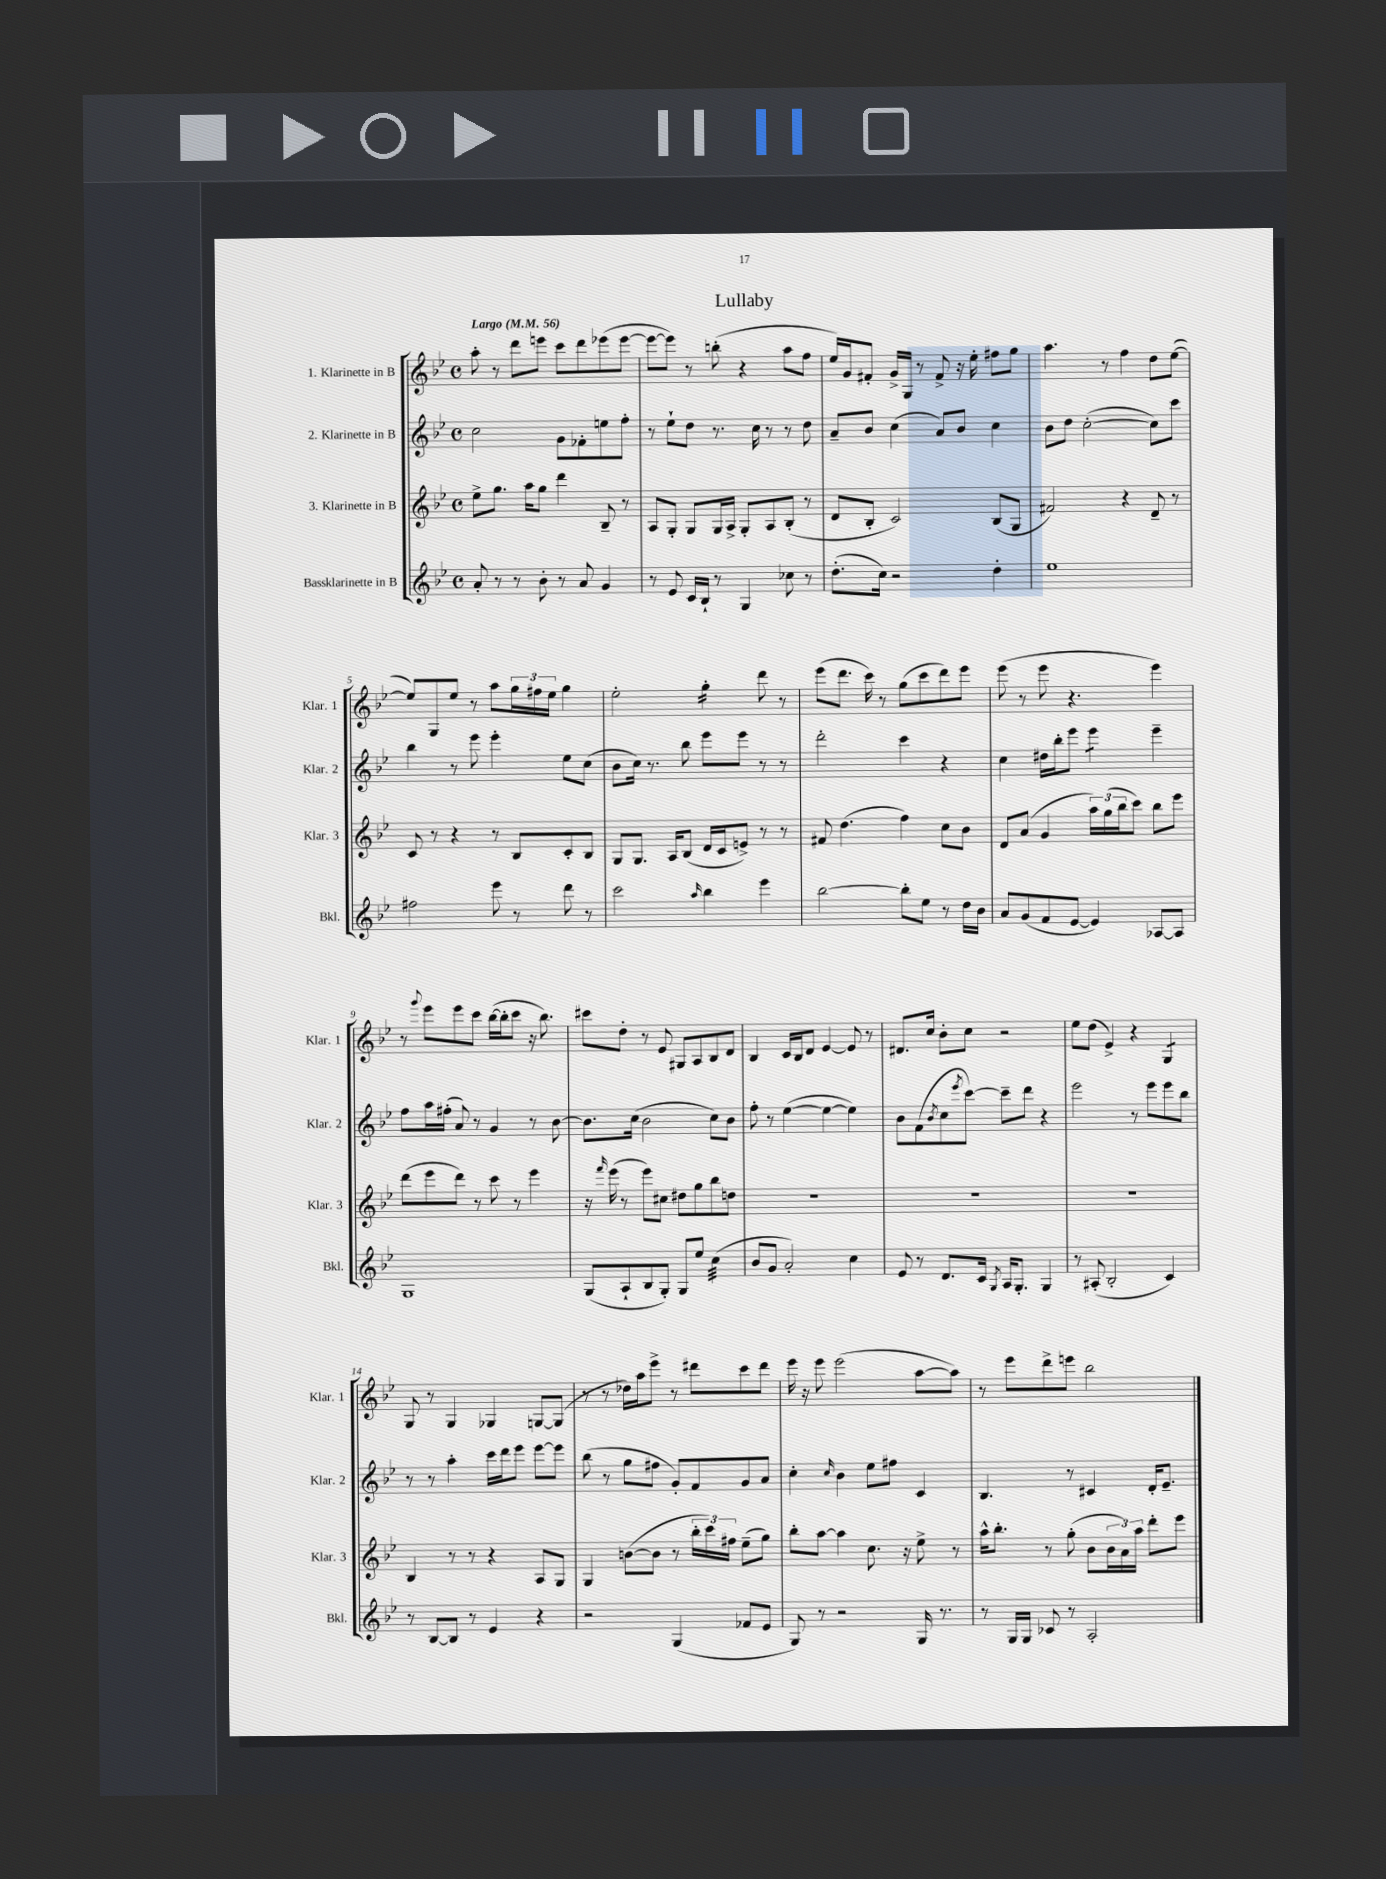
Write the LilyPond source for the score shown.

\header { title = "Lullaby" }
<<
\new StaffGroup <<
\new Staff = "s0" \with { instrumentName = "1. Klarinette in B" shortInstrumentName = "Klar. 1" } {
    \clef treble \key bes \major \defaultTimeSignature \time 4/4 \tempo "Largo" 4 = 56
    a''8-. r8 d'''8 e'''8 c'''8 d'''8 ees'''8( ees'''8~ |
    ees'''8~ ees'''8) r8 b''8-.( r4 a''8 f''8 |
    ees''16) g'16 fis'8-. g'16-> g16 r8 fis'8-> r16 ees''16-. fis''8 g''8 |
    a''4. r8 f''4 d''8 ees''8~( |
    ees''8) g8 ees''8 r8 a''8 \tuplet 3/2 { g''16 fis''16 ees''16 } g''4 |
    ees''2-. g''4:16-. d'''8 r8 |
    ees'''8( d'''8. c'''16) r8 g''8( c'''8 d'''8) ees'''8 |
    ees'''8( r8 ees'''8 r4. ees'''4) |
    r8 \appoggiatura { g'''8 } ees'''8 ees'''8 c'''8 bes''16~( bes''16-. c'''8 r16 bes''8.) |
    cis'''8 d''8-. r8 ees'8 gis8 a8 bes8 d'8 |
    bes4 c'16 bes16 d'8 ees'4~ ees'8 r8 |
    dis'8. c''16 bes'8-. c''8 r2 |
    ees''8 d''8( ees'4->) r4 g4:8 |
    g8 r8 g4 ges4 g8~ g8( |
    r8 r8 des''16) a''16 ees'''8-> r8 dis'''8 c'''8 dis'''8 |
    ees'''16 r16 ees'''8 ees'''2( a''8~ a''8) |
    r8 ees'''8 d'''8-> e'''8 bes''2 \bar "|." |
}
\new Staff = "s1" \with { instrumentName = "2. Klarinette in B" shortInstrumentName = "Klar. 2" } {
    \clef treble \key bes \major \defaultTimeSignature \time 4/4
    c''2 g'8 fes'8-. e''8 f''8-. |
    r8 ees''8-! d''8 r8. c''16 r8 r8 d''8 |
    a'8-- bes'8 c''4( a'8) bes'8 c''4 |
    bes'8 d''8 c''2~-.( c''8) c'''8 |
    bes''4 r8 ees'''8 ees'''4-. ees''8 c''8( |
    bes'8 c''16) r8. bes''8 ees'''8 ees'''8 r8 r8 |
    d'''2-. c'''4 r4 |
    c''4 dis''16 bes''16-. ees'''8 ees'''4:8 ees'''4-- |
    f''8 a''16 fis''16-.( a'8) r8 g'4 r8 bes'8~ |
    bes'8. c''16( bes'2 c''8) bes'8 |
    f''8-. r8 ees''4~( ees''4~ ees''4) |
    bes'8 f'8( \acciaccatura { bes'8 } c''8 \acciaccatura { ees'''8 } c'''8~) c'''8-- d'''8 r4 |
    ees'''2 r8 ees'''8 ees'''8 bes''8 |
    r8 r8 a''4-. c'''16 d'''16 ees'''8 ees'''8~ ees'''8 |
    bes''8( r8 g''8 fis''8 g'8-.) f'8 g'8 a'8 |
    c''4-. \grace { c''16 } bes'4 ees''8 fis''8 c'4 |
    bes4. r8 cis'4 d'16-. ees'8.-- \bar "|." |
}
\new Staff = "s2" \with { instrumentName = "3. Klarinette in B" shortInstrumentName = "Klar. 3" } {
    \clef treble \key bes \major \defaultTimeSignature \time 4/4
    ees''8-> g''8. a''16 g''8 d'''4 bes8-- r8 |
    a8 g8-. g8 g16 a16-> g8-. a8 bes8-.( r8 |
    d'8 bes8-. c'2) bes8( g8 |
    fis'2) r4 d'8-- r8 |
    c'8 r8 r4 r8 bes8 c'8-. bes8 |
    g8 g8. a16 bes8( d'16 c'16 e'8->) r8 r8 |
    fis'8 d''4.( f''4) c''8 bes'8 |
    d'8 a'8( g'4 \tuplet 3/2 { a''16) g''16( bes''16 } c'''8) bes''8 ees'''8 |
    d'''8( ees'''8 d'''8) r8 c'''8 r8 ees'''4 |
    r16 \grace { f'''16 } ees'''16( r8 ees'''8) cis''8 dis''8 g''8 bes''8 d''8 |
    R1 |
    R1 |
    R1 |
    bes4 r8 r8 r4 a8 g8 |
    g4 b'8~( b'8 r8 \tuplet 3/2 { bes''16-. c'''16) fis''16 } ees''8--( g''8) |
    bes''8-. a''8~ a''4 c''8. r16 ees''8-> r8 |
    a''16-^ bes''8.-. r8 g''8-.( bes'8 \tuplet 3/2 { bes'16 a'16) a''16 } d'''8-. ees'''8 \bar "|." |
}
\new Staff = "s3" \with { instrumentName = "Bassklarinette in B" shortInstrumentName = "Bkl." } {
    \clef treble \key bes \major \defaultTimeSignature \time 4/4
    a'8-. r8 r8 bes'8-. r8 a'8 g'4 |
    r8 ees'8 c'16 bes16-! r8 g4 ces''8 r8 |
    d''8.-.( c''16) r2 d''4-. |
    ees''1 |
    fis''2 ees'''8 r8 d'''8 r8 |
    c'''2 \grace { a''16 } bes''4 ees'''4 |
    bes''2~ bes''8-. ees''8 r8 d''16 bes'16 |
    a'8 g'8( f'8 ees'8~ ees'4) aes8~ aes8 |
    g1 |
    g8( a8-! bes8 g8-.) g8 ees''8 c''4:32( |
    bes'8 g'8 a'2-.) c''4 |
    ees'8 r8 d'8. c'16 \acciaccatura { g8 } a16 g8.-. g4 |
    r8 ais8-.( bes2-. c'4) |
    r8 bes8~ bes8 r8 ees'4 r4 |
    r2 g4( fes'8 ees'8 |
    g8) r8 r2 g16 r8. |
    r8 g16 g16 ces'8 r8 a2-. \bar "|." |
}
>>
>>
